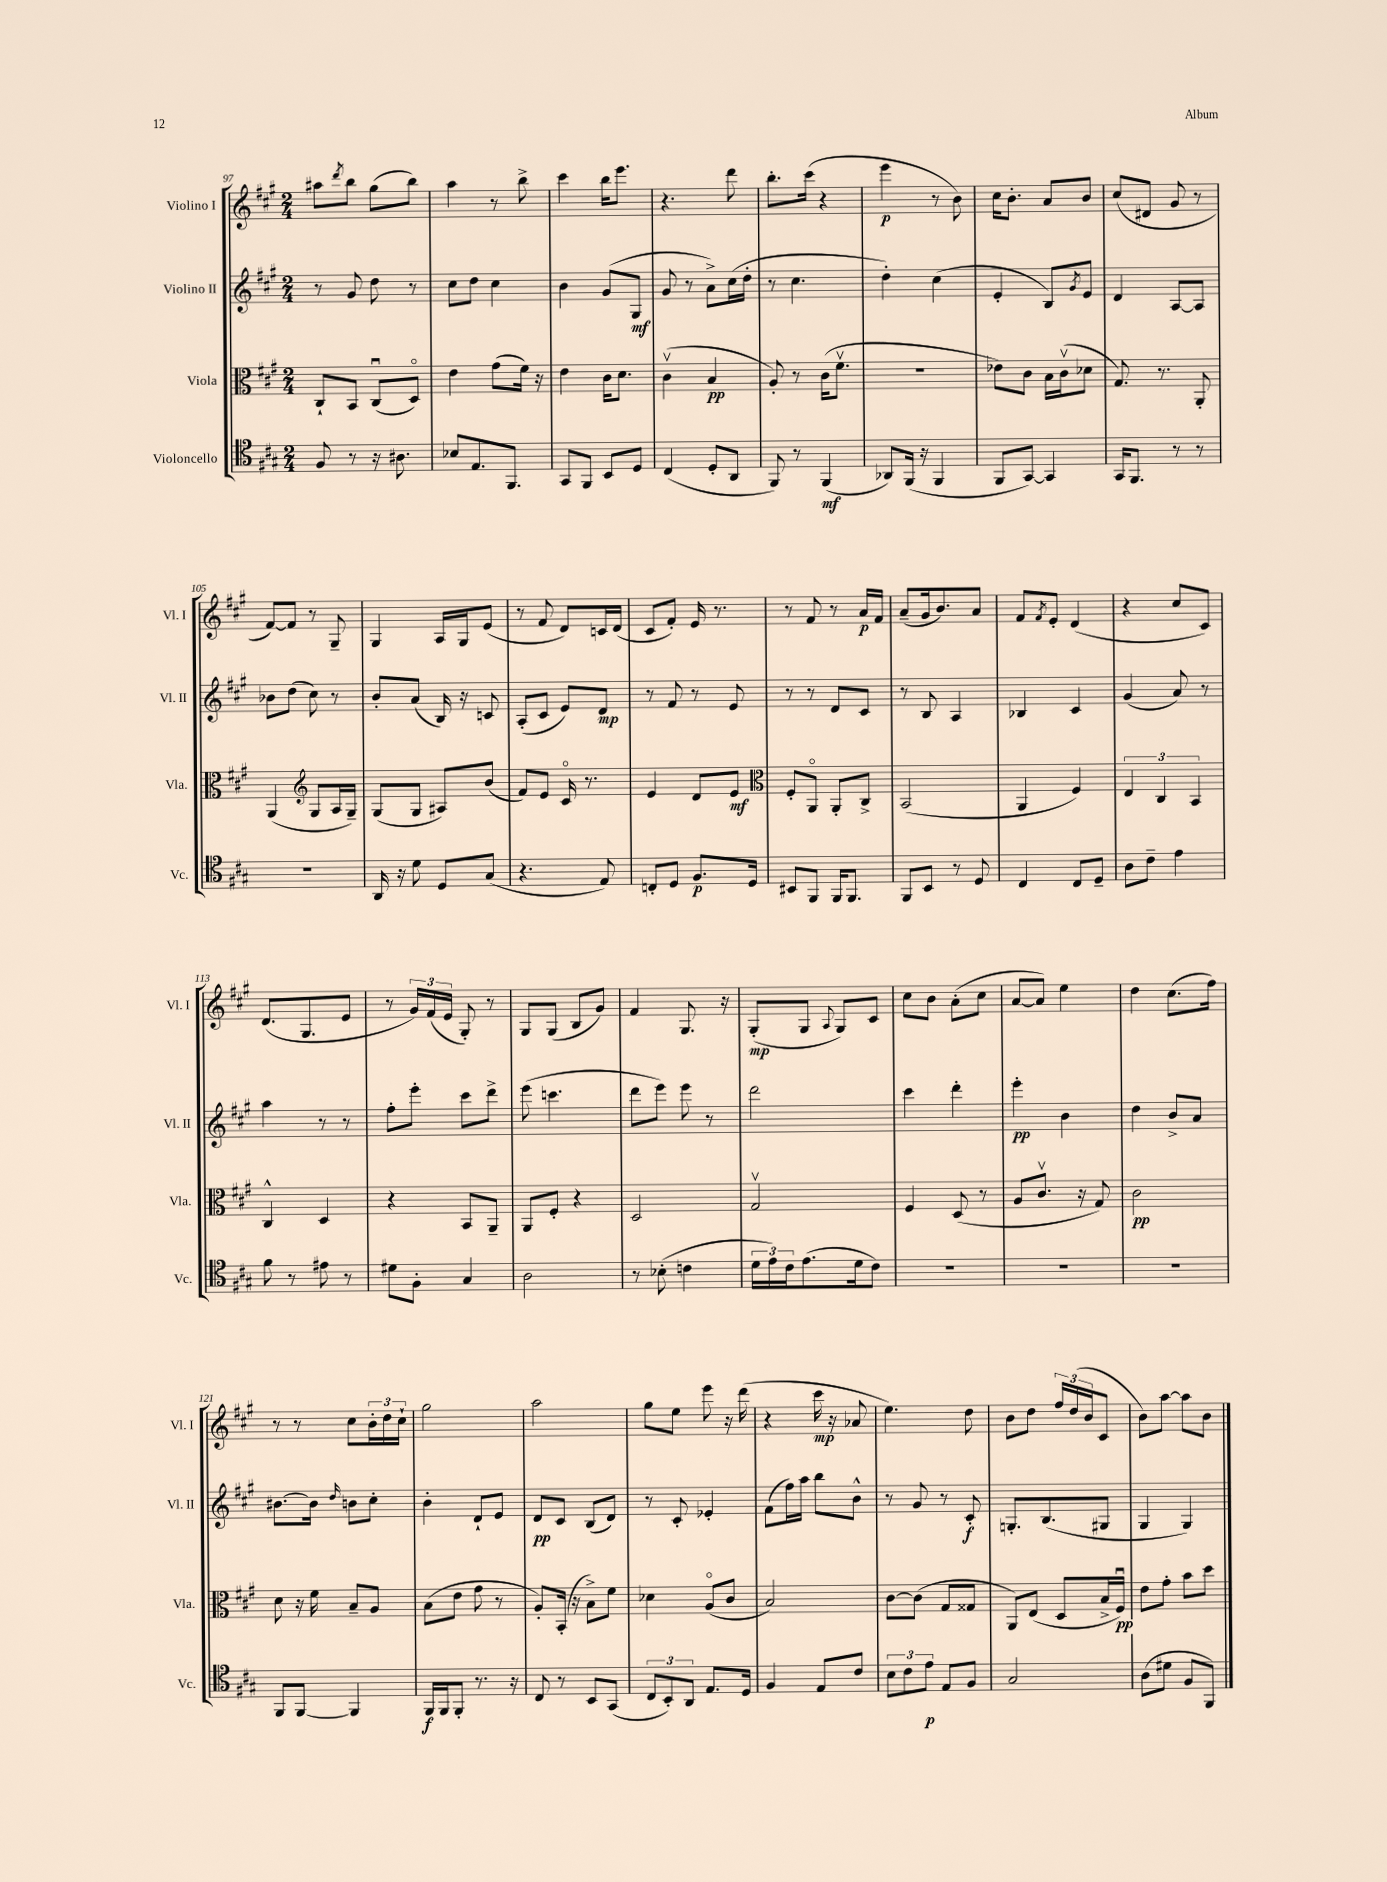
<<
\new StaffGroup <<
\new Staff = "s0" \with { instrumentName = "Violino I" shortInstrumentName = "Vl. I" } {
    \clef treble \key a \major \numericTimeSignature \time 2/4
    ais''8 \acciaccatura { d'''8 } b''8 gis''8( b''8) |
    a''4 r8 b''8-> |
    cis'''4 b''16 e'''8. |
    r4. d'''8 |
    b''8.-. cis'''16( r4 |
    e'''4\p r8 b'8) |
    cis''16 b'8.-. a'8 b'8 |
    cis''8( dis'8 gis'8 r8 |
    fis'8~) fis'8 r8 gis8-- |
    gis4 a16 gis16 e'8( |
    r8 fis'8 d'8) c'16 d'16( |
    cis'8 fis'8-.) e'16 r8. |
    r8 fis'8 r8 a'16\p fis'16 |
    a'8--( gis'16 b'8.) a'8 |
    fis'8 \acciaccatura { fis'8 } e'8-. d'4( |
    r4 cis''8 cis'8) |
    d'8.( gis8. e'8 |
    r8 \tuplet 3/2 { gis'16) fis'16( e'16 } gis8-.) r8 |
    gis8 gis8( b8 gis'8) |
    fis'4 gis8. r16 |
    gis8-.\mp( gis8 \appoggiatura { a8 } gis8) cis'8 |
    cis''8 b'8 a'8-.( cis''8 |
    a'8~ a'8) e''4 |
    d''4 cis''8.( fis''16) |
    r8 r8 cis''8 \tuplet 3/2 { b'16-. d''16 cis''16-! } |
    gis''2 |
    a''2 |
    gis''8 e''8 e'''8 r16 d'''16( |
    r4 cis'''16\mp r16 aes'8 |
    e''4.) d''8 |
    b'8 d''8 \tuplet 3/2 { fis''16 d''16( b'16 } cis'8 |
    b'8) a''8~ a''8 b'8 \bar "|." |
}
\new Staff = "s1" \with { instrumentName = "Violino II" shortInstrumentName = "Vl. II" } {
    \clef treble \key a \major \numericTimeSignature \time 2/4
    r8 gis'8 d''8 r8 |
    cis''8 d''8 cis''4 |
    b'4 gis'8( gis8\mf |
    gis'8 r8 a'8->) cis''16( d''16-. |
    r8 cis''4. |
    d''4-.) cis''4( |
    e'4-. b8) \acciaccatura { gis'8 } e'8 |
    d'4 a8~ a8 |
    bes'8 d''8( cis''8) r8 |
    b'8-. a'8( b16) r16 c'8 |
    a8-.( cis'8 e'8) d'8\mp |
    r8 fis'8 r8 e'8 |
    r8 r8 d'8 cis'8 |
    r8 b8 a4 |
    bes4 cis'4 |
    gis'4( a'8) r8 |
    a''4 r8 r8 |
    fis''8-. e'''8-. cis'''8 d'''8-> |
    e'''8( c'''4. |
    d'''8 e'''8) e'''8 r8 |
    d'''2 |
    cis'''4 d'''4-. |
    e'''4-.\pp b'4 |
    d''4 b'8-> a'8 |
    bis'8.~ bis'16 \grace { d''16 } b'8 cis''8-. |
    b'4-. d'8-! e'8 |
    d'8\pp cis'8 b8( d'8) |
    r8 cis'8-. ees'4-. |
    fis'8( fis''16) a''16 b''8 b'8-^ |
    r8 gis'8 r8 cis'8-.\f |
    g8.-. b8.( gis8 |
    gis4 gis4) \bar "|." |
}
\new Staff = "s2" \with { instrumentName = "Viola" shortInstrumentName = "Vla." } {
    \clef alto \key a \major \numericTimeSignature \time 2/4
    cis8-! b,8 cis8\downbow( d8\flageolet) |
    e'4 gis'8( fis'16) r16 |
    e'4 cis'16 d'8. |
    cis'4\upbow( b4\pp |
    a8-.) r8 cis'16( fis'8.\upbow |
    R2 |
    ees'8) cis'8 b16 cis'16\upbow( des'8 |
    gis8.) r8. a,8-. |
    a,4( \clef treble gis8 a16 gis16--) |
    gis8( gis8 ais8) b'8( |
    fis'8) e'8 cis'16\flageolet r8. |
    e'4 d'8 e'8\mf |
    \clef alto fis8-. a,8\flageolet a,8-. cis8-> |
    b,2( |
    a,4 fis4) |
    \tuplet 3/2 { e4 cis4 b,4 } |
    cis4-^ d4 |
    r4 b,8 a,8-- |
    a,8 fis8-. r4 |
    d2 |
    gis2\upbow |
    fis4 d8( r8 |
    a8 cis'8.\upbow r16 gis8) |
    cis'2\pp |
    d'8 r16 fis'16 b8-- a8 |
    b8( e'8 gis'8 r8 |
    a8-.) b,16-.( r16 b8->) fis'8 |
    des'4 a8\flageolet( cis'8 |
    b2) |
    cis'8~ cis'8( gis8 gisis8 |
    a,8) e8( d8 b16-> fis16\downbow\pp) |
    e'8 gis'8-. b'8 d''8 \bar "|." |
}
\new Staff = "s3" \with { instrumentName = "Violoncello" shortInstrumentName = "Vc." } {
    \clef tenor \key a \major \numericTimeSignature \time 2/4
    fis8 r8 r16 ais8. |
    bes8 e8. fis,8. |
    gis,8 fis,8 b,8 d8 |
    cis4( d8-. a,8 |
    fis,8) r8 fis,4\mf( |
    aes,8) fis,16( r16 fis,4 |
    fis,8 gis,8~) gis,4 |
    gis,16 fis,8. r8 r8 |
    r2 |
    a,16 r16 d'8 d8 gis8( |
    r4. e8) |
    c8-. d8 fis8.\p d16 |
    bis,8 fis,8 fis,16 fis,8. |
    fis,8 b,8 r8 d8 |
    cis4 cis8 d8-- |
    a8 cis'8-- e'4 |
    fis'8 r8 eis'8 r8 |
    dis'8 fis8-. gis4 |
    a2 |
    r8 bes8-.( c'4 |
    \tuplet 3/2 { d'16 e'16) cis'16 } e'8.( d'16 cis'8) |
    R2 |
    R2 |
    R2 |
    fis,8 fis,8~ fis,4 |
    fis,16\f fis,16 fis,8-. r8. r16 |
    cis8 r8 b,8 gis,8( |
    \tuplet 3/2 { cis8 b,8-.) a,8 } e8. d16 |
    fis4 e8 cis'8 |
    \tuplet 3/2 { b8 cis'8 e'8\p } e8 fis8 |
    gis2 |
    a8( dis'8 fis8 fis,8) \bar "|." |
}
>>
>>
\layout { \context { \Score currentBarNumber = #97 } }
